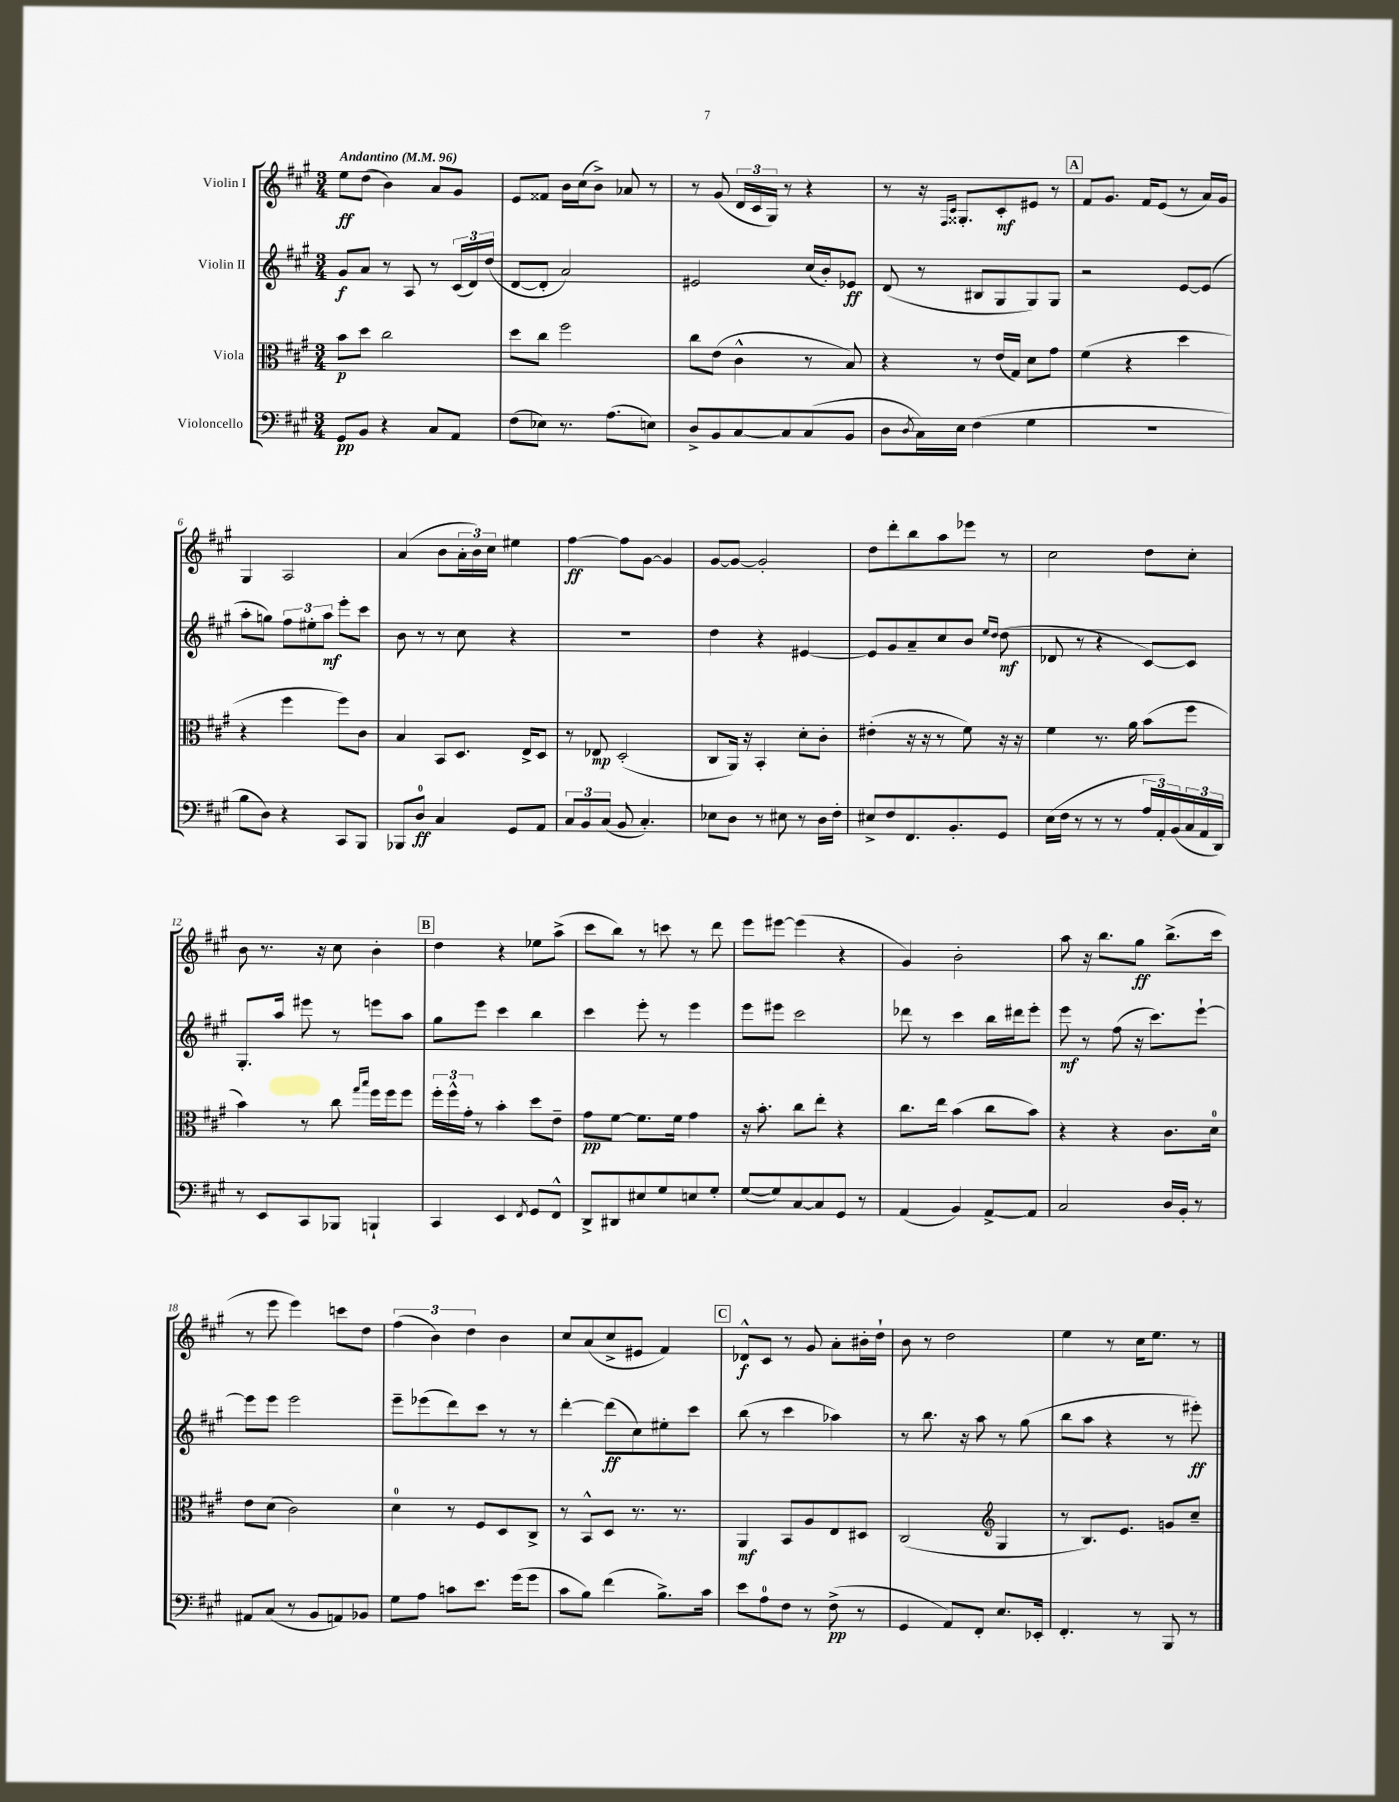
<<
\new StaffGroup <<
\new Staff = "s0" \with { instrumentName = "Violin I" } {
    \clef treble \key a \major \numericTimeSignature \time 3/4 \tempo "Andantino" 4 = 96
    e''8\ff d''8( b'4) a'8 gis'8 |
    e'8 fisis'8 b'16 cis''16( b'8->) aes'8 r8 |
    r8 gis'8( \tuplet 3/2 { d'16 cis'16 gis16) } r8 r4 |
    r8 r16 \grace { fis16 cis'16 } gisis8.-. cis'8-.\mf eis'8 r8 |
    \mark \markup { \box "A" } fis'8 gis'8. fis'16 e'8( r8 a'16) gis'16 |
    gis4 a2 |
    a'4( b'8 \tuplet 3/2 { a'16-. b'16) cis''16 } eis''4 |
    fis''4~\ff fis''8 gis'8~ gis'4 |
    gis'8~ gis'8~ gis'2-. |
    d''8 d'''8-. b''8 a''8 ees'''8 r8 |
    cis''2 d''8 cis''8-. |
    b'8 r8. r16 cis''8 b'4-. |
    \mark \markup { \box "B" } d''4 r4 ees''8 a''8->( |
    cis'''8 b''8) r8 c'''8 r8 d'''8 |
    e'''8 eis'''8~ eis'''4( r4 |
    gis'4) b'2-. |
    a''8 r16 b''8. gis''8\ff b''8.->( cis'''16 |
    r8 e'''8 e'''4) c'''8 d''8 |
    \tuplet 3/2 { fis''4( b'4) d''4 } b'4 |
    cis''8 a'8( cis''8-> eis'8 fis'4) |
    \mark \markup { \box "C" } des'8-^\f cis'8 r8 gis'8 a'8-. bis'16-. d''16-! |
    b'8 r8 d''2 |
    e''4 r8 cis''16 e''8. r8 \bar "|." |
}
\new Staff = "s1" \with { instrumentName = "Violin II" } {
    \clef treble \key a \major \numericTimeSignature \time 3/4
    gis'8\f a'8 r8 a8 r8 \tuplet 3/2 { cis'16( d'16) d''16( } |
    d'8~ d'8-. a'2) |
    eis'2 cis''16( b'16-.) ees'8\ff |
    d'8( r8 bis8 gis8 gis8) gis8 |
    \mark \markup { \box "A" } r2 e'8~ e'8( |
    a''8-. g''8) \tuplet 3/2 { fis''8 eis''8-. a''8\mf } e'''8-. cis'''8 |
    b'8 r8 r8 cis''8 r4 |
    R2. |
    d''4 r4 eis'4~ |
    eis'8 gis'8 a'8-- cis''8 b'8 \grace { e''16 d''16 } d''8\mf( |
    des'8 r8 r4 cis'8~) cis'8 |
    gis8.-. a''16 eis'''8 r8 e'''8 a''8 |
    \mark \markup { \box "B" } gis''8 e'''8 cis'''4 b''4 |
    cis'''4 e'''8-. r8 e'''4 |
    e'''8 eis'''8 cis'''2 |
    des'''8 r8 cis'''4 b''16 dis'''16 e'''8-. |
    e'''8\mf r8 fis''8( r16 cis'''8.) e'''8~-! |
    e'''8 e'''8 e'''2 |
    e'''8-- ees'''8( d'''8) cis'''8 r8 r8 |
    d'''4~-. d'''8\ff( cis''8) eis''8-. cis'''8 |
    \mark \markup { \box "C" } b''8( r8 cis'''4 aes''4) |
    r8 b''8. r16 a''8 r8 gis''8( |
    b''8 a''8 r4 r8 eis'''8-.\ff) \bar "|." |
}
\new Staff = "s2" \with { instrumentName = "Viola" } {
    \clef alto \key a \major \numericTimeSignature \time 3/4
    b'8\p d''8 cis''2 |
    d''8 cis''8 fis''2 |
    cis''8 e'8( cis'4-^ r8 b8) |
    r4 r8 e'16( gis16) d'8 gis'8 |
    \mark \markup { \box "A" } fis'4( r4 d''4 |
    r4 fis''4 fis''8) cis'8 |
    b4 b,8 d8. e16-> d8 |
    r8 ees8\mp d2-.( |
    cis8 a,16) r16 b,4-. d'8-. cis'8-. |
    eis'4-.( r16 r16 r8 fis'8) r16 r16 |
    fis'4 r8. a'16 b'8( fis''8 |
    b'4) r8 cis''8 \grace { gis''16 b''16 } fis''16 fis''16 fis''8 |
    \mark \markup { \box "B" } \tuplet 3/2 { fis''16-. fis''16-^ gis'16-. } r8 b'4-. d''8 e'8-- |
    gis'8\pp fis'8~ fis'8. fis'16 gis'4 |
    r16 b'8.-. cis''8 e''8-. r4 |
    cis''8. e''16 b'4( cis''8 b'8) |
    r4 r4 cis'8. d'16-0 |
    e'8 d'8( cis'2) |
    d'4-0 r8 fis8 d8 cis8-> |
    r8 b,8-^ d8 r8. r8. |
    \mark \markup { \box "C" } a,4\mf b,8 a8 e8 dis8 |
    cis2( \clef treble gis4 |
    r8 b8.) e'8. g'8 cis''8-- \bar "|." |
}
\new Staff = "s3" \with { instrumentName = "Violoncello" } {
    \clef bass \key a \major \numericTimeSignature \time 3/4
    gis,8\pp b,8 r4 cis8 a,8 |
    fis8( ees8) r8. a8.( e8) |
    d8-> b,8 cis8~ cis8 cis8( b,8 |
    d8 \acciaccatura { d8 } cis16) e16 fis4( gis4 |
    \mark \markup { \box "A" } R2. |
    b8 d8) r4 cis,8 b,,8 |
    bes,,8 d8-0\ff cis4 gis,8 a,8 |
    \tuplet 3/2 { cis8 b,8 cis8( } b,8 cis4.-.) |
    ees8 d8 r8 eis8 r8 d16 fis16-. |
    eis8-> fis8 fis,8. b,8.-. gis,8 |
    e16( fis16 r8 r8 r8 \tuplet 3/2 { a16 a,16-.) b,16( } \tuplet 3/2 { cis16 a,16 d,16) } |
    r8 e,8 cis,8 bes,,8 b,,4-! |
    \mark \markup { \box "B" } cis,4 e,4 \acciaccatura { fis,8 } gis,8 fis,8-^ |
    d,8-> dis,8 eis8 gis8 e8 gis8-. |
    gis8~( gis8) cis8~ cis8 gis,8 r8 |
    a,4( b,4) a,8~-> a,8 |
    cis2 d16 b,16-. r8 |
    ais,8 cis8( r8 b,8 a,8) bes,8 |
    gis8 a8 c'8 e'8. gis'16( gis'8 |
    cis'8 b8) fis'4( b8.->) cis'16 |
    \mark \markup { \box "C" } e'8 a8-0 fis8 r8 fis8->\pp( r8 |
    gis,4 a,8) fis,8-. e8. ees,16-. |
    fis,4.-. r8 b,,8 r8 \bar "|." |
}
>>
>>
